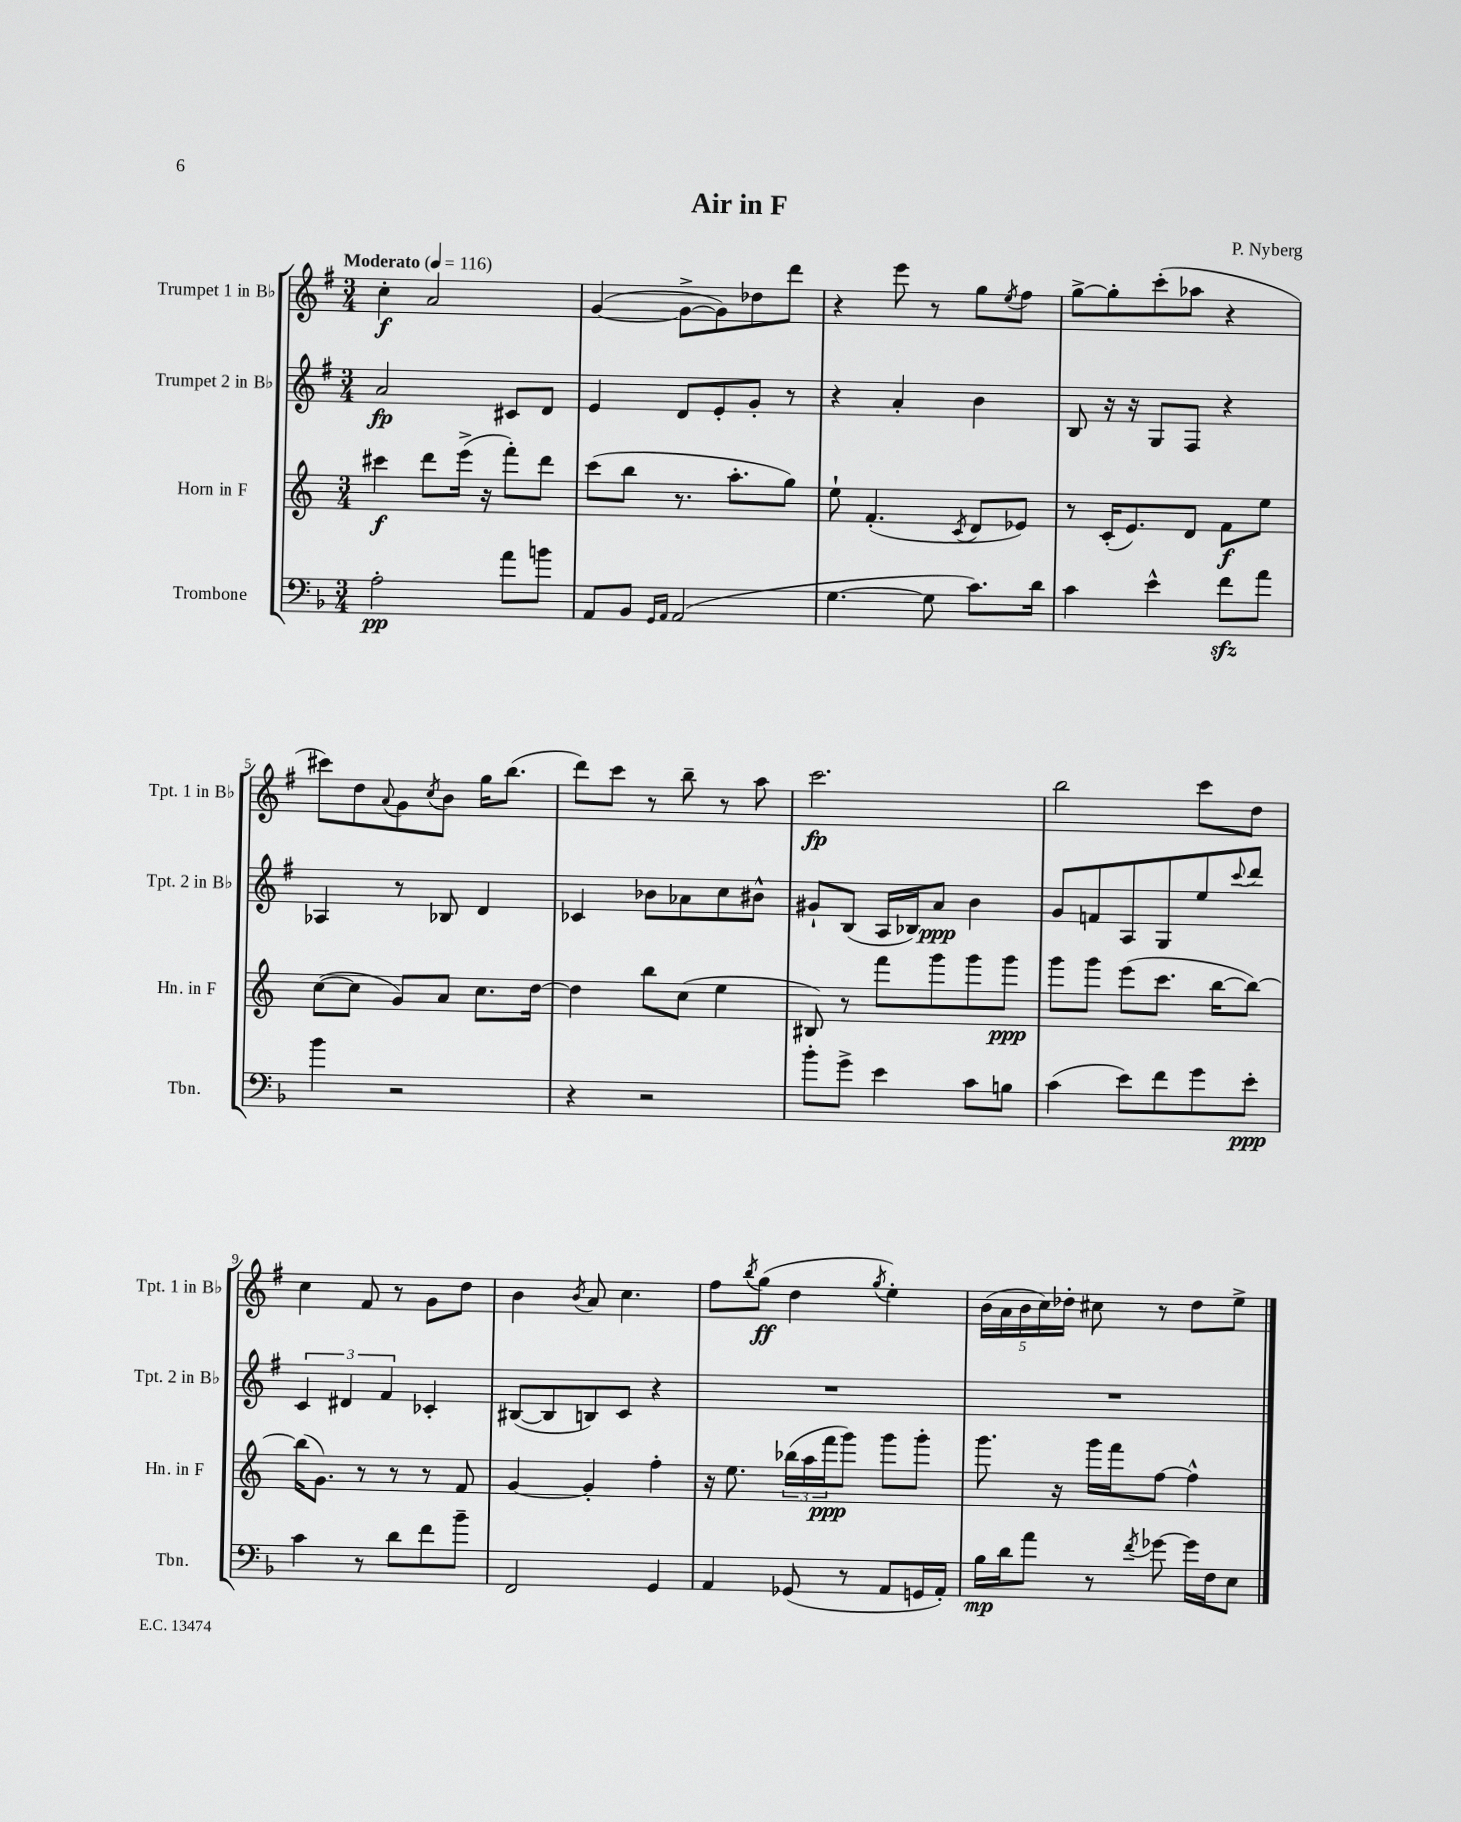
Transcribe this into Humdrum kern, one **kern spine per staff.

**kern	**kern	**kern	**kern
*staff4	*staff3	*staff2	*staff1
*clefF4	*clefG2	*clefG2	*clefG2
*k[b-]	*k[]	*k[f#]	*k[f#]
*M3/4	*M3/4	*M3/4	*M3/4
*MM116	*MM116	*MM116	*MM116
2A'\	4ccc#\	2a/	4cc'\
.	8ddd\L	.	2a/
.	(16eee^\Jk	.	.
.	16r	.	.
8a\L	8fff'\L)	8c#/L	.
8b\J	8ddd\J	8d/J	.
=	=	=	=
8AA/L	(8ccc\L	4e/	([4g/
8BB-/J	8bb\J	.	.
16qqGG/LL	.	.	.
16qqAA/JJ	.	.	.
(2AA/	8.r	8d/L	8g^\_L
.	.	8e'/	8g\])
.	8.aa'\L	.	.
.	.	8g'/J	8dd-\
.	8gg\J)	8r	8ddd\J
=	=	=	=
[4.G\	8ee`\	4r	4r
.	(4.f'/	.	.
.	.	4a'/	8eee\
8G\]	.	.	8r
.	8qc/	.	.
8.c\L)	8d/L	4b\	8gg\L
.	.	.	8qee/
.	8e-/J)	.	8ff#\J
16d\Jk	.	.	.
=	=	=	=
4c\	8r	8B/	[8gg^\L
.	(16c'/LK	16r	8gg'\]
.	8.e/)	16r	.
4e^^\	.	8G/L	(8ccc'\
.	8d/J	8F#/J	8aa-\J
8f\L	8f\L	4r	4r
8a\J	8ee\J	.	.
=	=	=	=
4b-\	([8cc\L	4A-/	8ccc#\L)
.	8cc\]J	.	8dd\
.	.	.	8qqa/
2r	8g/L)	8r	8g\
.	.	.	8qcc/
.	8a/J	8B-/	8b\J
.	8.cc\L	4d/	16gg\LK
.	.	.	(8.bb\J
.	[16dd\Jk	.	.
=	=	=	=
4r	4dd\]	4c-/	8ddd\L)
.	.	.	8ccc\J
2r	8bb\L	8b-\L	8r
.	(8cc\J	8a-\	8bb~\
.	4ee\	8cc\	8r
.	.	8b#^^\J	8aa\
=	=	=	=
8b-'\L	8B#/)	8g#`/L	2.ccc\
8g^\J	8r	(8B/J	.
4e\	8fff\L	16A/LL	.
.	.	16B-/J)	.
.	8ggg\	8a/J	.
8c\L	8ggg\	4b\	.
8B\J	8ggg\J	.	.
=	=	=	=
(4c\	8ggg\L	8g/L	2bb\
.	8ggg\J	8f/	.
8e\L)	(8eee\L	8A/	.
8f\	8.ccc\J	8G/	.
8g\	.	8ee/	8ccc\L
.	[16bb\LK	.	.
.	.	8qqccc/	.
8e'\J	8bb\_J)	8ddd/J	8dd\J
=	=	=	=
4c\	(16bb\]LK	6c/	4cc\
.	8.g\J)	.	.
.	.	6d#/	.
8r	8r	.	8f#/
.	.	6f#/	.
8d\L	8r	.	8r
8f\	8r	4c-'/	8g\L
8b-~\J	8f/	.	8dd\J
=	=	=	=
2FF/	[4g/	([8B#/L	4b\
.	.	8B#/]	.
.	.	.	8qb/
.	4g'/]	8B/)	8a/
.	.	8c/J	4.cc\
4GG/	4ff'\	4r	.
=	=	=	=
4AA/	16r	2.r	8ff#\L
.	8.ee\	.	.
.	.	.	8qbb/
.	.	.	(8gg\J
(8GG-/	(24bb-\LL	.	4dd\
.	24aa\	.	.
.	24fff\J	.	.
8r	8ggg\J)	.	.
.	.	.	8qgg/
8AA/L	8ggg\L	.	4ee'\)
16GG/L	8ggg'\J	.	.
16AA'/JJ)	.	.	.
=	=	=	=
16B-\LL	8.ggg\	2.r	(20b\LL
.	.	.	20a\
16d\J	.	.	.
.	.	.	20b\
8a\J	.	.	.
.	.	.	20cc\)
.	16r	.	.
.	.	.	20dd-'\JJ
8r	16ggg\LL	.	8cc#\
.	16fff\J	.	.
8qf/	.	.	.
[8g-\	[8ff\J	.	8r
16g-\]LL	4ff^^\]	.	8dd-\L
16F\J	.	.	.
8E\J	.	.	8ee^\J
==	==	==	==
*-	*-	*-	*-
